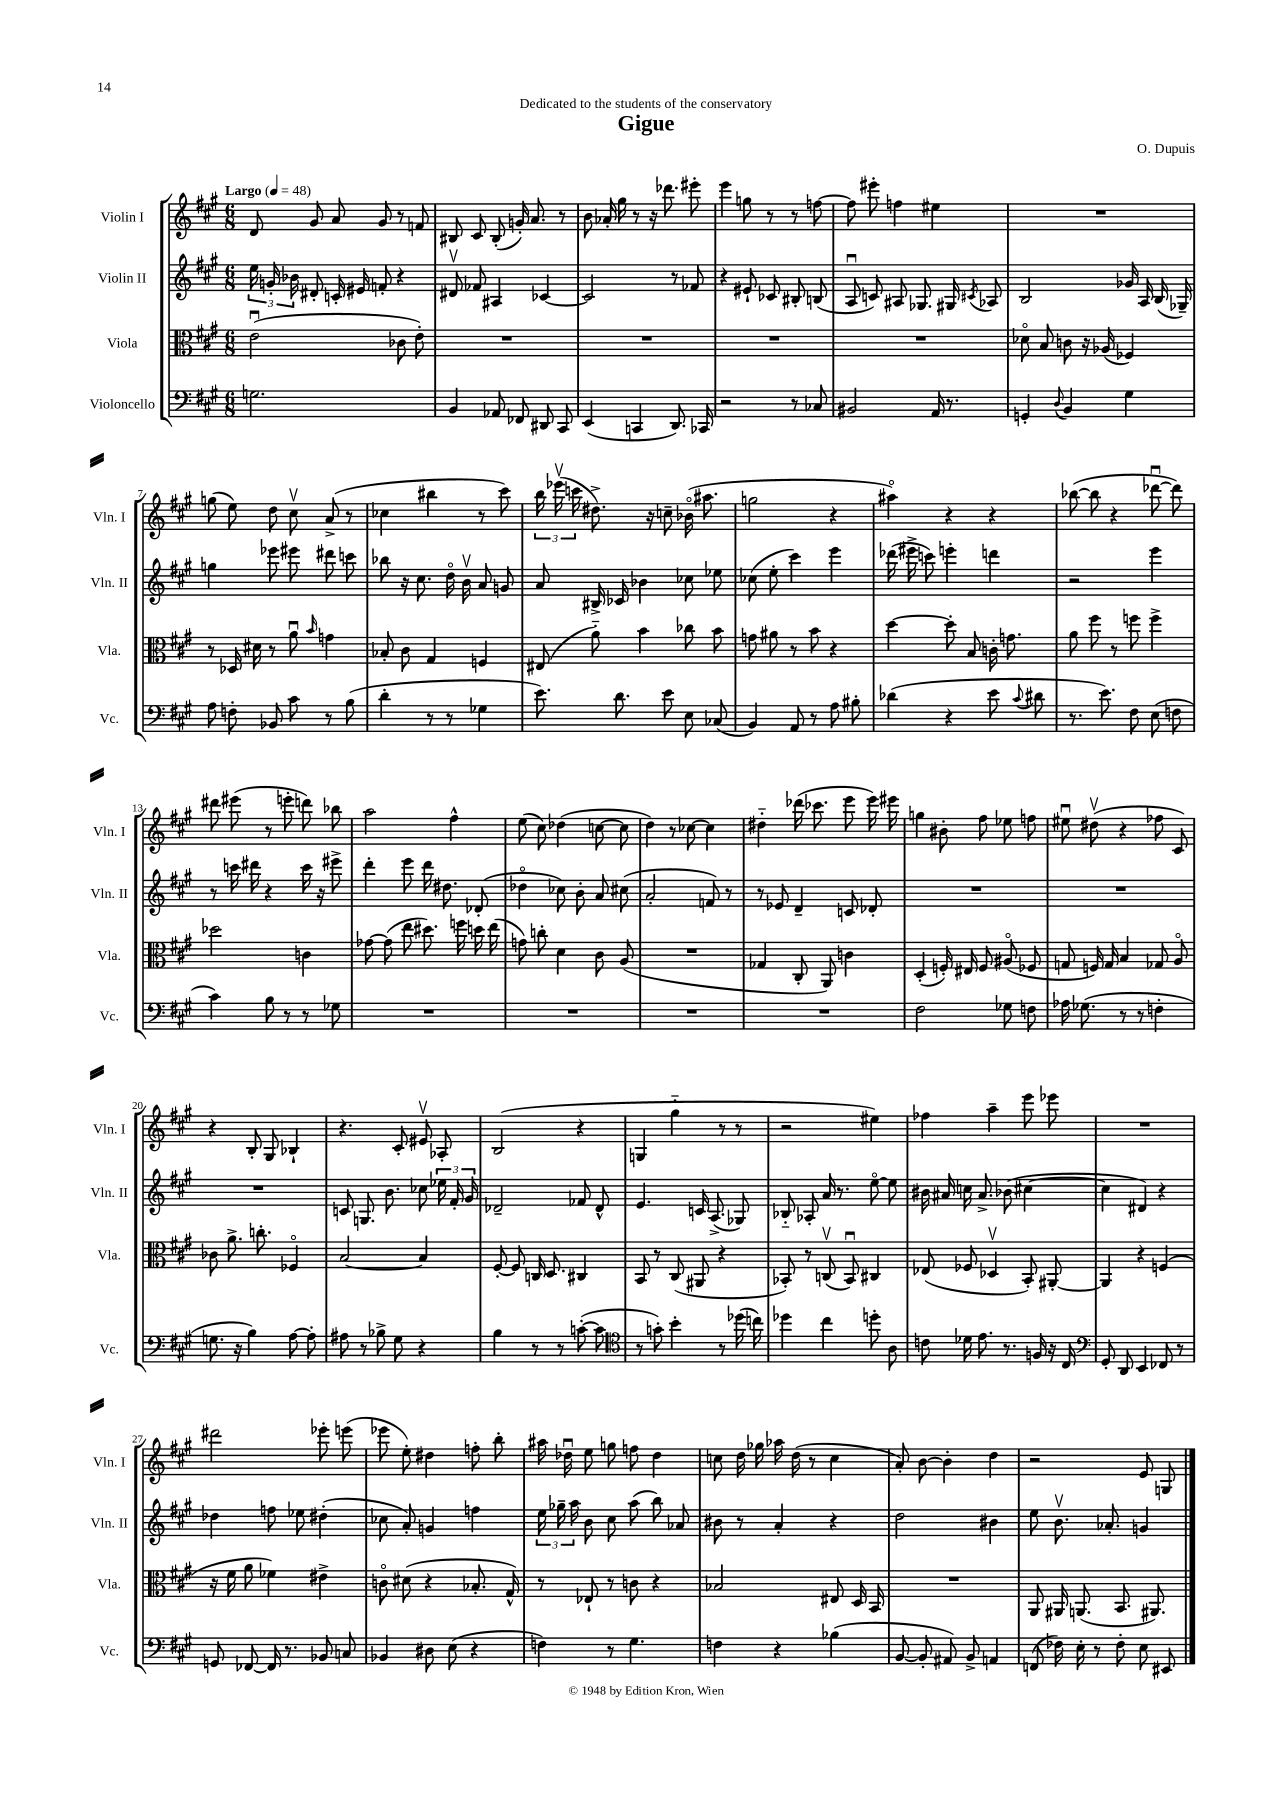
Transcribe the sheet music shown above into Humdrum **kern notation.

**kern	**kern	**kern	**kern
*staff4	*staff3	*staff2	*staff1
*clefF4	*clefC3	*clefG2	*clefG2
*k[f#c#g#]	*k[f#c#g#]	*k[f#c#g#]	*k[f#c#g#]
*M6/8	*M6/8	*M6/8	*M6/8
*MM48	*MM48	*MM48	*MM48
2.G	(2eu	24ee	8d
.	.	24g'	.
.	.	24b-	.
.	.	8d#'	8g#
.	.	16c'	8a
.	.	16e#	.
.	.	8f'	8g#
.	8c-	4r	8r
.	8e')	.	8f
=	=	=	=
4BB	2.r	8d#v	8B#
.	.	8f-	8c#
8AA-	.	4A#	(8B#'
8FF-	.	.	16g')
.	.	.	8.a
8DD#	.	[4c-	.
8CC#	.	.	8r
=	=	=	=
(4EE	2.r	2c-]	8b
.	.	.	16a-'
.	.	.	16gg#
4CC	.	.	8r
.	.	.	16r
.	.	.	8.ddd-
8.DD)	.	8r	.
.	.	8f-	8eee#'
16CC-	.	.	.
=	=	=	=
2r	2.r	4r	4eee
.	.	8e#`	8gg
.	.	8c-	8r
8r	.	8B#'	8r
8C-	.	(8B	[8ff
=	=	=	=
2BB#	2.r	8Au	8ff]
.	.	8c)	8eee#'
.	.	8A#	4ff
.	.	8.G-	.
16AA	.	.	4ee#
8.r	.	16G#	.
.	.	8qc#	.
.	.	8A-	.
=	=	=	=
4GG'	8d-o	2B	2.r
.	8B	.	.
8qqD	.	.	.
4BB	8c	.	.
.	16r	.	.
.	(16A-	.	.
4G#	4F-)	16g-	.
.	.	16A	.
.	.	(16B	.
.	.	16G-~)	.
=	=	=	=
8A	8r	4gg	(8gg
8F'	16D-	.	8ee)
.	16d#	.	.
8BB-	8r	8eee-	8dd
8c#	8au	8eee#	8cc#v
.	16qqb	.	.
8r	4g	8ddd#	(8a^
(8B	.	8ccc	8r
=	=	=	=
4d'	8B-'	8bb-	4cc-
.	8c#	16r	.
.	.	8.cc#	.
8r	4G#	.	4bb#
8r	.	16ddo	.
.	.	16bv	.
4G-	4F	8a	8r
.	.	8g	8ccc#)
=	=	=	=
8.e)	(8E#	8a	24bb
.	.	.	(24eee-v
.	.	.	24ccc
.	8a'~)	16B#^	8.dd#^)
8.d	.	16c-	.
.	4b	4b-	.
.	.	.	16r
8e	.	.	8cc~
8E	8cc-	8cc-	(16b-o
.	.	.	8.aa#
(8C-	8b	8ee-	.
=	=	=	=
4BB)	8g	(8cc-	2gg
.	8a#	8ee'	.
8AA	8r	4ccc#)	.
8r	8b	.	.
8A	4r	4eee	4r
8B#'	.	.	.
=	=	=	=
(4d-	[4dd	(16ddd-	4aa#o)
.	.	16eee#^	.
.	.	8ccc)	.
4r	8dd']	4eee'	4r
.	8B	.	.
8e	16c'	4ddd	4r
.	8.g	.	.
8qqc#	.	.	.
8d#	.	.	.
=	=	=	=
8.r	8a	2r	([8bb-
.	8ff#	.	8bb-]
8.e)	.	.	.
.	8r	.	4r
8F#	8ff	.	.
(8E	4ff^	4eee	[8ddd-u
8F	.	.	8ddd-])
=	=	=	=
4c#)	2dd-	8r	8ddd#
.	.	16ccc	(8eee#
.	.	16ddd#	.
8B	.	4r	8r
8r	.	.	8eee'
8r	4c	16ccc	8ddd)
.	.	16r	.
8G-	.	8eee#^	8bb-
=	=	=	=
2.r	[8g-	4ddd'	2aa
.	(8g-]	.	.
.	8ee	8eee	.
.	8.dd#)	16ddd	.
.	.	8.dd#	.
.	.	.	4ff#^^
.	16ff	.	.
.	16dd	(8d-'	.
.	(16ee	.	.
=	=	=	=
2.r	8g)	4dd-o	(8ee
.	8cc'	.	8cc#)
.	4d	8cc-)	(4dd-
.	.	8b'	.
.	8c#	8a	[8cc
.	(8A	(8cc#	8cc]
=	=	=	=
2.r	2.r	2a'	4dd)
.	.	.	8r
.	.	.	[8cc-
.	.	8f)	4cc-]
.	.	8r	.
=	=	=	=
2.r	4G-	8r	4dd#'~
.	.	8e-	.
.	8C#'	4d~	(16ddd-
.	.	.	8.ccc-
.	8AA)	.	.
.	4c	8c	8eee
.	.	8d-'	16eee)
.	.	.	16eee#
=	=	=	=
2F#	(4D'	2.r	4gg
.	16F')	.	8b#'
.	16E#	.	.
.	8F	.	8ff#
8G-	(8A#o	.	8ee-
8F	8F-	.	8ff
=	=	=	=
16A-	8G	2.r	8ee#u
(8.G-	.	.	.
.	16F)	.	(8dd#v
.	16G	.	.
8r	4B	.	4r
8r	.	.	.
4F'	8G-	.	8ff-
.	8Ao	.	8c#)
=	=	=	=
8.G	8c-	2.r	4r
.	8.a^	.	.
16r	.	.	.
4B)	.	.	8B'
.	8.cc'	.	.
.	.	.	8G#
[8A	4F-o	.	4B-`
8A']	.	.	.
=	=	=	=
8A#	[2B	8c	4.r
8r	.	8.G	.
8B-^	.	.	.
.	.	8.b	.
8G#	.	.	8c#'
4r	4B]	8cc-	8e#v
.	.	24ee-	8A-'
.	.	24f#'	.
.	.	24g#	.
=	=	=	=
4B	[8F#'	2d-~	(2B
.	8F#]	.	.
8r	16C	.	.
.	8.D	.	.
8r	.	.	.
([8c'	4C#	8f-	4r
8c]	.	8d-^^	.
=	=	=	=
*clefC4	*	*	*
8r	8BB	4.e	4G
8g')	8r	.	.
4b'	(8C#	.	4gg#'~
.	8AA#	16c	.
.	.	(8.A^	.
8r	4r	.	8r
(16dd-	.	8G-)	8r
16cc)	.	.	.
=	=	=	=
4dd-	8BB-')	8B-'~	2r
.	8r	8A-'	.
4cc#	(8Cv	16a	.
.	.	8.r	.
.	8BB-u)	.	.
8dd'	4C#	[8eeo	4ee#)
8A	.	8ee]	.
=	=	=	=
8c	(8E-	16b#	4ff-
.	.	16a#	.
16d-	8F-	16cc	.
8.e	.	8.a#^	.
.	4D-v	.	4aa~
8.r	.	(8b-	.
.	8BB')	[4cc#	8eee
16F	.	.	.
16r	[8AA#'	.	8eee-
16C#	.	.	.
=	=	=	=
*clefF4	*	*	*
8GG#'	4AA#]	4cc#]	2.r
8DD	.	.	.
4EE	4r	4d#)	.
8FF-	(4F	4r	.
8r	.	.	.
=	=	=	=
8GG	16r	4dd-	2ddd#
.	16f#	.	.
[8FF-	8a	.	.
16FF-]	4f-)	8ff	.
8.r	.	.	.
.	.	8ee-	.
8BB-	4e#^	(4dd#'	8eee-'
8C	.	.	(8eee
=	=	=	=
4BB-	8co	8cc-	8eee-
.	(8d#	8a')	8ee')
8D#	4r	4g	4dd#
(8E	.	.	.
4r	8.B-'	4ff	8ff'
.	.	.	8bb'
.	16G#^^)	.	.
=	=	=	=
4F)	8r	24ee	16aa#
.	.	24gg-~	.
.	.	.	16dd-u
.	.	24aa	.
.	8E-`	8b	8ee
8r	8r	8cc#	8gg
4.G#	8c	(8aa	8ff
.	4r	8bb)	4dd-
.	.	8a-	.
=	=	=	=
4F	2B-	8b#	8cc
.	.	8r	16dd
.	.	.	16gg-
4r	.	4a'	16aa-
.	.	.	(16dd
.	.	.	8r
(4B-	8E#	4r	4cc
.	16D	.	.
.	16BB	.	.
=	=	=	=
[8BB	2.r	2dd	8a')
8BB']	.	.	[8b
8AA#)	.	.	4b']
8BB^	.	.	.
4AA	.	4b#	4dd
=	=	=	=
(8FF	8AA	8ee	2r
16F-)	16AA#	8.bv	.
16E'	(8.AA	.	.
8r	.	.	.
.	.	8.a-'	.
8F-'	8.BB	.	.
8E	.	4g	8e
.	8.AA#)	.	.
8EE#	.	.	8G
==	==	==	==
*-	*-	*-	*-
